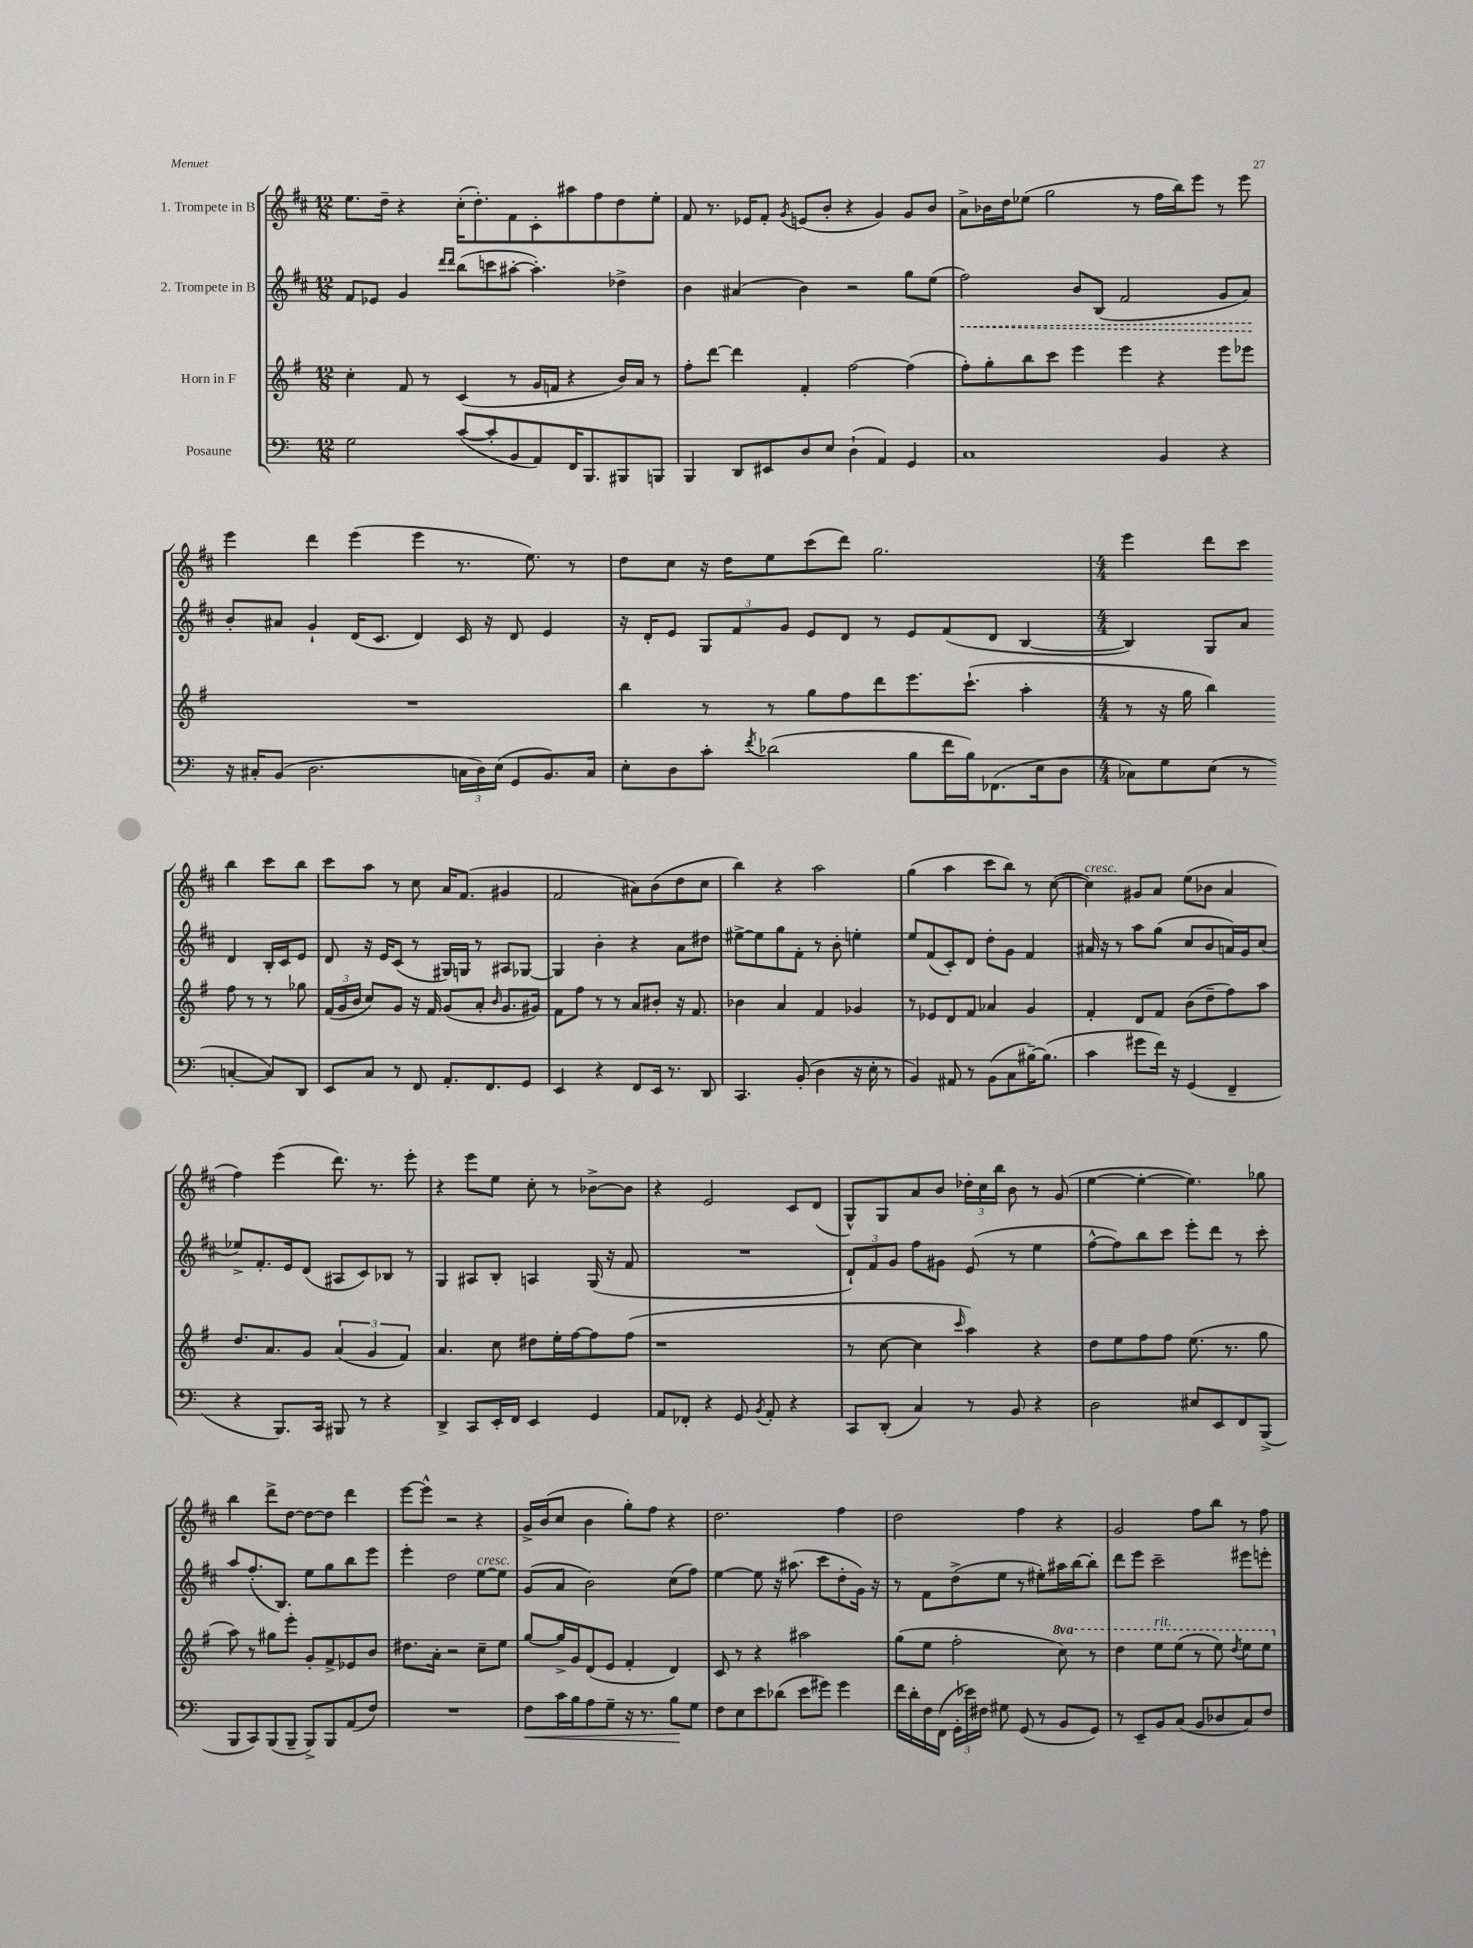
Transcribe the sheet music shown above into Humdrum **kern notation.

**kern	**kern	**kern	**kern
*staff4	*staff3	*staff2	*staff1
*clefF4	*clefG2	*clefG2	*clefG2
*k[]	*k[f#]	*k[f#c#]	*k[f#c#]
*M12/8	*M12/8	*M12/8	*M12/8
2G\	4cc'\	8f#/L	8.ee\L
.	.	8e-/J	.
.	.	.	16dd~\Jk
.	8f#/	4g/	4r
.	8r	.	.
.	.	16qqddd/LL	.
.	.	16qqddd/JJ	.
([8c/L	(4c/	(8bb\L	(16cc#'\LK
.	.	.	8.dd'\)
8c'/]	.	8ccc\	.
8BB/	8r	[8aa#'\J	8f#\
8AA/)	16g/LL	4.aa#'\])	8c#'\
.	16f/JJ	.	.
16FF/K	4r	.	8aa#\
8.BBB/	.	.	.
.	.	.	8ff#\
8BBB#/	16b/LL)	4dd-^\	8dd\
.	16a/JJ	.	.
8BBB/J	8r	.	8ee'\J
=	=	=	=
4BBB/	8ff#'\L	4b\	8f#/
.	[8ddd\J	.	8.r
8DD/L	4ddd\]	(4a#/	.
.	.	.	16e-/LK
8EE#/	.	.	8f#'/J
.	.	.	8qg/
8D/	4f#'/	4b\)	(8e/L
8E/J	.	.	8b'/J
(4D`\	[2ff#\	2r	4r
4AA/)	.	.	4g/)
4GG/	(4ff#\]	8gg\L	8g/L
.	.	(8ee\J	8b/J
=	=	=	=
1C	8ff#'\L)	2ff#\)	8a^\L
.	8gg'\	.	16b-\L
.	.	.	16dd\J
.	8bb\	.	(8ee-\J
.	8ccc\J	.	2gg\
.	4eee\	8b/L	.
.	.	(8B/J	.
.	4eee\	2f#/	.
.	.	.	8r
4BB/	4r	.	16ff#\LL
.	.	.	16bb\J)
.	.	.	8eee\J
4r	8eee\L	8g/L	8r
.	8eee-\J	8a/J)	8eee\
=	=	=	=
16r	1.r	8b'/L	4eee\
16C#'/LK	.	.	.
(8BB/J	.	8a#/J	.
2.D\	.	4g`/	4ddd\
.	.	(16d/LK	(4eee\
.	.	8.c#/J	.
.	.	4d/)	4eee\
24C\LL	.	16c#/	8.r
24D\)	.	.	.
.	.	16r	.
(24E\JJ	.	.	.
8GG/L	.	8d/	.
.	.	.	8.ee\)
8.BB/)	.	4e/	.
.	.	.	8r
16C/Jk	.	.	.
=	=	=	=
8E'\L	4bb\	16r	8dd\L
.	.	16d'/LK	.
8D\	.	8e/J	8cc#\J
8c'\J	8r	12G/L	16r
.	.	.	16dd\LK
.	.	12f#/	.
8qf/	.	.	.
(2d-\	8r	.	8ee\
.	.	12g/J	.
.	8gg\L	8e/L	(8ccc#\
.	8ff#\	8d/J	8ddd\J)
.	8ddd\	8r	2.gg\
8B\L	8.eee\	8e/L	.
16f\L	.	(8f#/	.
16B\J)	(8.ccc`\J	.	.
(8.FF-\	.	8d/J	.
.	4aa'\	[4B/	.
16E\k	.	.	.
8D\J	.	.	.
=	=	=	=
*M4/4	*M4/4	*M4/4	*M4/4
8C-\L)	8r	4B/])	4eee\
8G\	16r	.	.
.	16gg\	.	.
(8E\J	4bb\)	8G/L	8ddd\L
8r	.	8a/J	8ccc#\J
[4C'/	8ff#\	4d/	4bb\
.	8r	.	.
8C/]L)	8r	16B'/LL	8ccc#\L
.	.	16c#/J	.
8DD/J	8gg-\	8e/J	8bb\J
=	=	=	=
8EE/L	(24f#/LL	8d/	8ccc#\L
.	24g/	.	.
.	24b/JJ	.	.
8C/J	8cc/L)	16r	8aa\J
.	.	16e/LK	.
8r	8g/J	(8c#/J	8r
8FF/	16r	8r	8cc#\
.	16f#/	.	.
8.AA'/L	(8g/L	16G#/LL)	16a/LK
.	.	16G/JJ	(8.f#/J
.	8a'/J	8r	.
8.FF/	.	.	.
.	16qqb/	.	.
.	8.g/L	8A#/L	4g#/
8GG/J	.	[8G-/J	.
.	16g#/Jk)	.	.
=	=	=	=
4EE/	8f#\L	4G-/]	2f#/
.	8ff#\J	.	.
4r	8r	4b'\	.
.	8r	.	.
8FF/L	8a/L	4r	8a#\L)
16EE/Jk	8b#'/J	.	(8b\
8.r	.	.	.
.	16r	8a\L	8dd\
.	8.f#/	.	.
8DD/	.	8dd#\J	8cc#\J
=	=	=	=
4.CC/	4b-\	[8ee#^\L	4bb\)
.	.	8ee#\]	.
.	4a/	8gg\	4r
(8BB'/	.	8f#'\J	.
4D\	4f#/	8r	2aa\
.	.	8b'\	.
16r	4g-/	4ee'\	.
16E'\	.	.	.
8r	.	.	.
=	=	=	=
4BB/)	8r	8ee/L	(4gg\
.	8e-/L	(8f#/	.
8AA#/	8d/	8c#'/)	4aa\
8r	8f#/J	8d/J	.
(8BB\L	4a-/	8dd'\L	8ccc#\L
8C\	.	8g\J	8bb\J)
[16B#~\K)	4g/	4f#/	8r
(8.B#\]J	.	.	.
.	.	.	([8cc#\
=	=	=	=
4c\	4f#'/	16a#/	4cc#\])
.	.	16r	.
.	.	8r	.
8g#\L	8d/L	8aa\L	8g#/L
16f\Jk)	8f#/J	(8gg\J	8a/J
16r	.	.	.
(4GG/	(8b\L	8cc#/L	(8ee\L
.	8dd~\	8b/	8b-\J
4FF~/	8ff#\)	16a/L)	4a/
.	.	16g/J	.
.	8aa\J	(8cc#/J	.
=	=	=	=
4r	8.dd/L	8ee-^/L)	4ff#\)
.	.	8.f#'/	.
.	8.a/	.	.
8.BBB/L)	.	.	(4eee\
.	.	16e/k	.
.	8g/J	(8d/J	.
16CC/Jk	.	.	.
8BBB#/	(6a/	8A#/L	8.ddd\)
8r	.	8c#/)	.
.	6g/	.	.
.	.	.	8.r
4r	.	8B-/J	.
.	6f#/)	.	.
.	.	8r	8eee'\
=	=	=	=
4DD^/	4.a/	4G/	4r
8CC/L	.	8A#/L	8eee\L
16EE'/L	8cc\	8B'/J	8ee\J
16FF/JJ	.	.	.
4EE/	8dd#\L	4A/	8cc#'\
.	16ee'\L	.	8r
.	[16ff#\J	.	.
4GG/	8ff#\]	(16G/	[8b-^\L
.	.	16r	.
.	(8ff#\J	8f#/	8b-\]J
=	=	=	=
8AA/L	1r	1r	4r
8FF-'/J	.	.	.
4r	.	.	2e/
8GG/	.	.	.
8qBB/	.	.	.
8AA'/	.	.	.
4r	.	.	8c#/L
.	.	.	(8d/J
=	=	=	=
8CC/L	8r	12d`/L)	8G^^/L)
.	.	12f#/	.
(8DD'/J	[8cc\	.	8G/
.	.	12g/J	.
4C/)	4cc\]	8ff#\L	8a/
.	.	8g#\J	8b/J
.	16qqccc/	.	.
8r	4aa\)	(8e/	24dd-'\LL
.	.	.	24cc#\
.	.	.	24bb\JJ
8BB/	.	8r	8b\
4r	4r	4ee\	8r
.	.	.	(8g/
=	=	=	=
2D\	8dd\L	[8ff#^^\L	[4ee\
.	8ee\	8ff#\])	.
.	8ff#\	8bb\	4ee'\_
.	8ff#\J	8ccc#\J	.
8E#/L	(8.ee\	8eee'\L	4.ee\])
8EE/	.	8ddd\J	.
.	8.r	.	.
8FF/	.	8r	.
(8BBB^/J	8gg\	8ccc#'\	8gg-\
=	=	=	=
8BBB/L	8aa\)	8aa/L	4bb\
8CC/)	8r	(8.ff#'/	.
(8BBB/	8gg#\L	.	8ddd^\L
.	.	8.B/J)	.
8BBB~/J	8eee'\J	.	[8dd\J
8BBB^/L)	8g'/L	8ee\L	8dd\_L
8BBB/	8f#^/	8gg\	8dd\]J
(8AA/	8e-/	8bb\	4ddd\
8F/J)	8b/J	8eee\J	.
=	=	=	=
1r	8.dd#\L	4eee'\	[8eee\L
.	.	.	8eee^^\]J
.	16a'\Jk	.	.
.	2r	2dd\	2r
.	8cc~\L	[8ee\L	4r
.	8ee\J	8ee\]J	.
=	=	=	=
8F\L	[8gg/L	(8g/L	16g^/LL
.	.	.	(16b/J
16c\L	16gg^/]L	8a/J	8cc#/J
16B\J	16g/J	.	.
8A\	(8d/	2b\)	4b\
8G~\J	8e/J	.	.
16r	4f#'/	.	8gg'\L)
8.r	.	.	.
.	.	.	8ff#\J
8B\L	4d/)	(8cc#\L	4r
8G\J	.	8ff#\J)	.
=	=	=	=
8F\L	8c/	[4ee\	2.dd\
8E\	8r	.	.
8e\	4r	8ee\]	.
(8d-\J	.	16r	.
.	.	(8.aa#\	.
8e\L	2aa#\	.	.
8g#\J)	.	8ccc#\L	.
4g#\	.	8dd'\	4ff#\
.	.	16g\Jk)	.
.	.	16r	.
=	=	=	=
16f\LL	(8gg\L	8r	2dd\
16d'\	.	.	.
16F\	8ee\J	8f#\L	.
(16FF\JJ	.	.	.
24GG'\LL	2ff#'\	(8dd^\	.
24e-\)	.	.	.
24F#\JJ	.	.	.
8G#\	.	8ee\J	.
(8GG/	.	8r	4ff#\
8r	.	8ee#'\L)	.
8BB/L	8ccc\)	16aa#\L	4r
.	.	[16bb\J	.
8GG/J)	8r	8bb'\]J	.
=	=	=	=
8r	4ddd\	8ddd\L	2g/
8EE~/L	.	8eee\J	.
8BB/	8eee\L	2ccc#~\	.
(8C/J	(8eee\J	.	.
8BB/L	8r	.	8ff#\L
8D-/	8eee\)	.	8bb\J
.	8qddd/	.	.
8C/)	8eee\L	8eee#\L	8r
8F/J	8eee\J	8eee'\J	8ff#\
==	==	==	==
*-	*-	*-	*-
